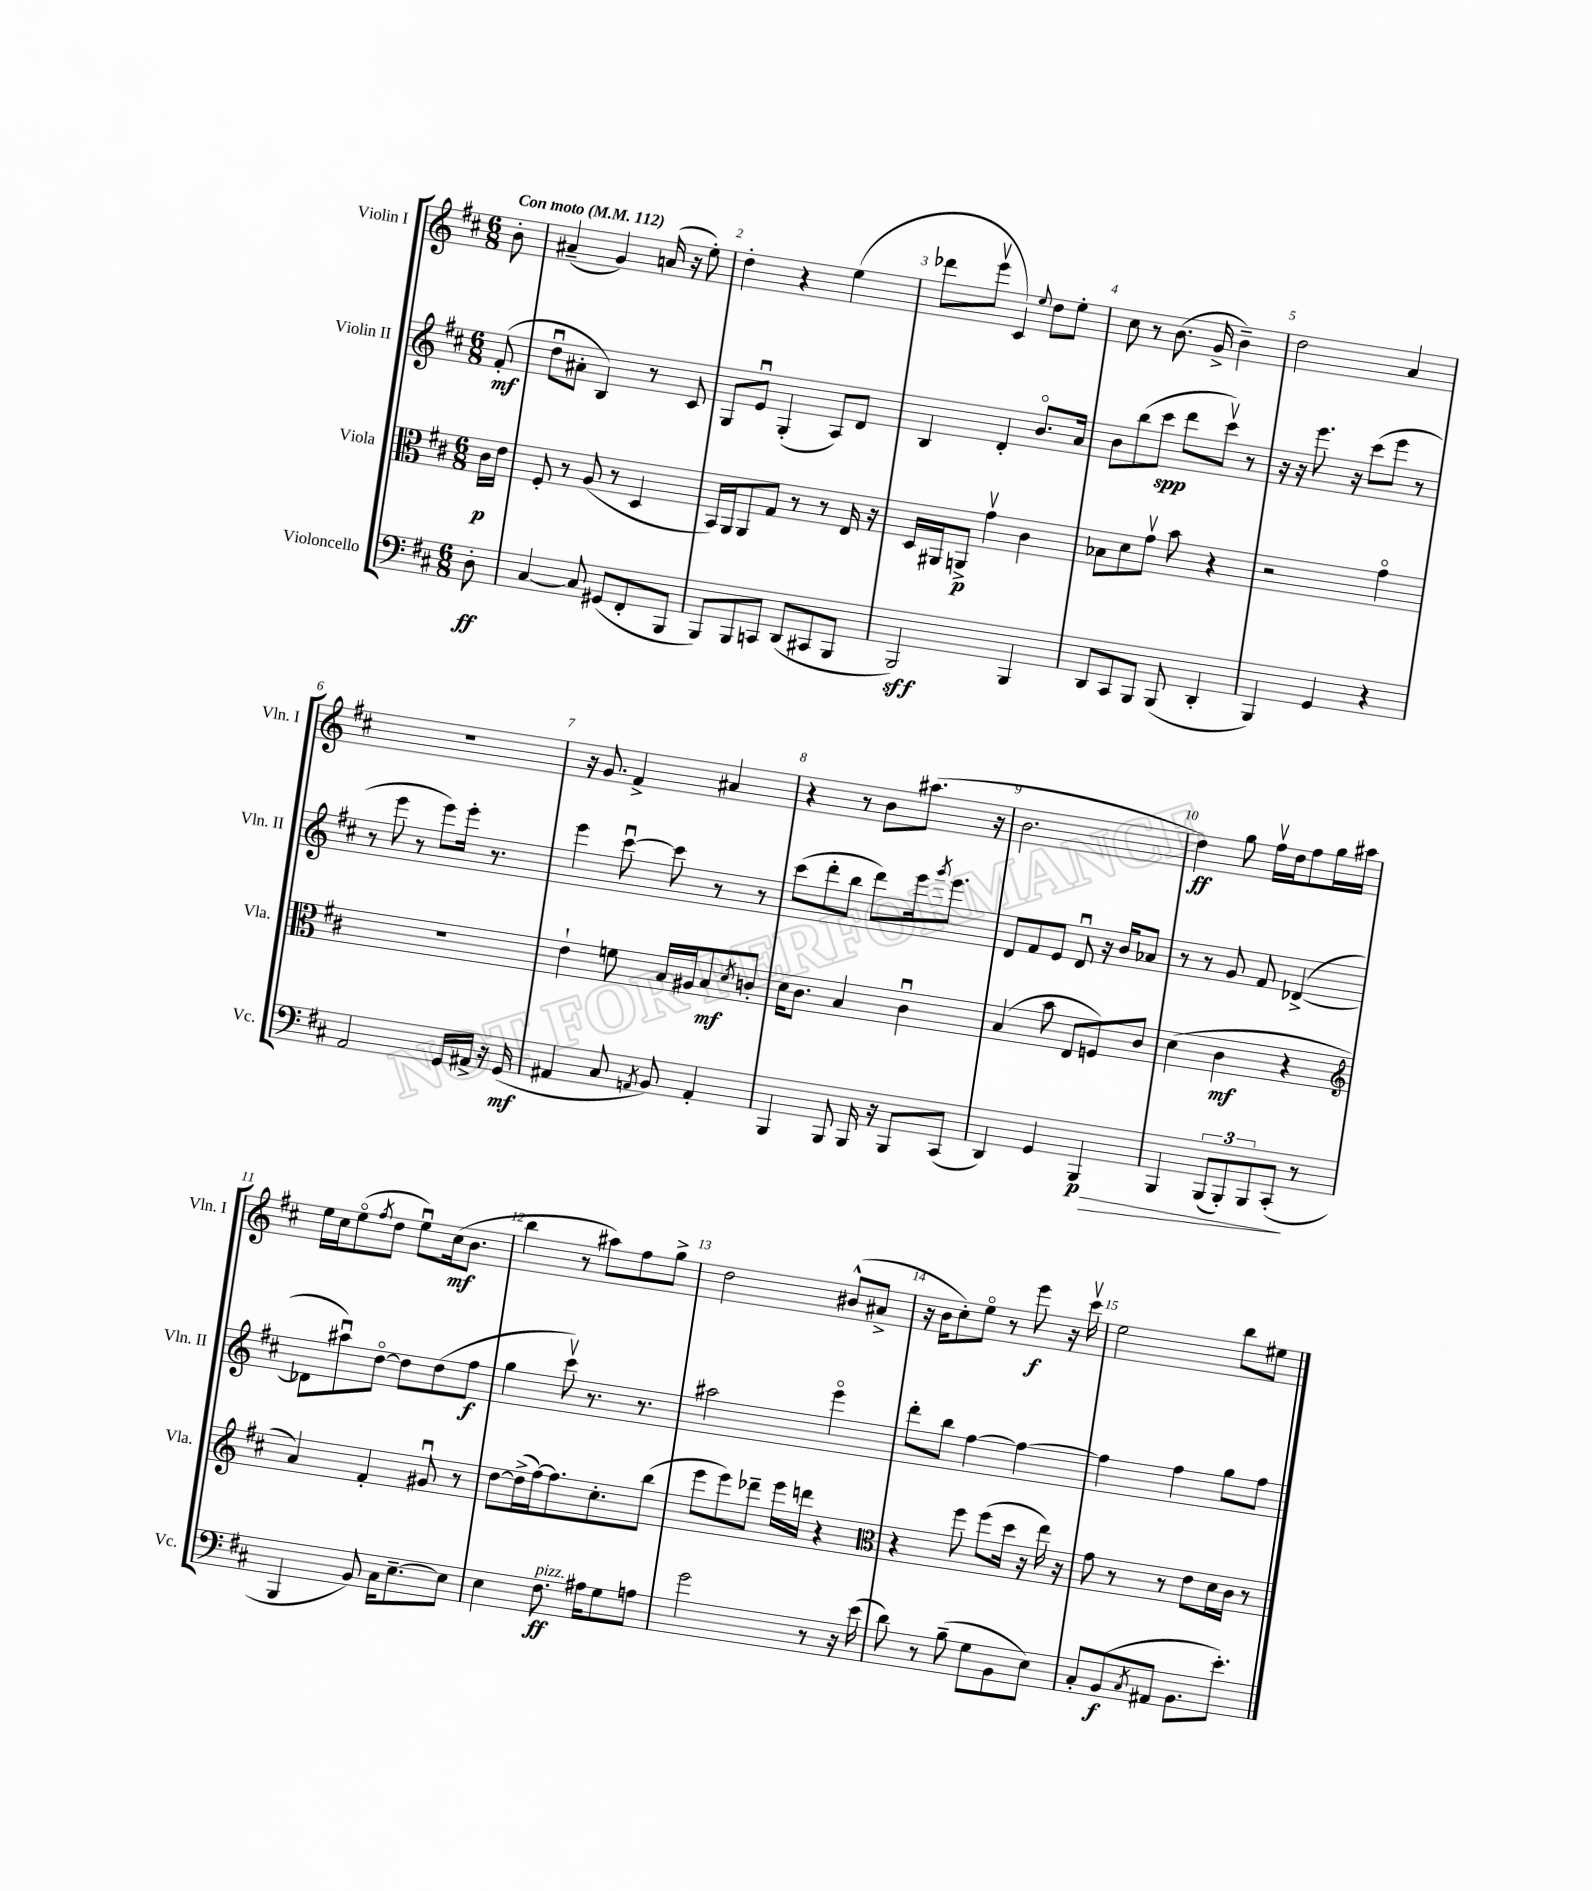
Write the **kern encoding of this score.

**kern	**kern	**kern	**kern
*staff4	*staff3	*staff2	*staff1
*clefF4	*clefC3	*clefG2	*clefG2
*k[f#c#]	*k[f#c#]	*k[f#c#]	*k[f#c#]
*M6/8	*M6/8	*M6/8	*M6/8
*MM112	*MM112	*MM112	*MM112
8D'\	16c#\LL	(8f#'/	8b'\
.	16e\JJ	.	.
=	=	=	=
[4C#/	8F#'/	8ddu\L	(4a#~/
.	8r	8a#'\J	.
8C#/]	(8A/	4B/)	4g/)
(8GG#/L	8r	.	.
8FF#'/	4D/	8r	(16a/
.	.	.	16r
8BBB/J	.	8c#/	8ee'\)
=	=	=	=
8BBB/L)	16BB/LL)	8G/L	4dd'\
.	16AA/J	.	.
8BBB/	8AA/	8eu/J	.
8CC/J	8G/J	(4G'/	4r
(8DD/L	8r	.	.
8CC#/	8r	8A/L)	(4ee\
8BBB/J	16E/	8d/J	.
.	16r	.	.
=	=	=	=
2BBB/)	16D/LL	4B/	8ddd-\L
.	16AA#/J	.	.
.	8AA^/J	.	8eeev\J
.	4gv\	4d'/	4c#/)
.	.	.	8qqee/
4BBB/	4c#\	8.bo/L	8dd\L
.	.	.	8ee'\J
.	.	16a/Jk	.
=	=	=	=
8DD/L	8B-\L	8b\L	8cc#\
8CC#/	8d\	(8bb\	8r
8BBB/J	8gv\J	8ccc#\J	(8.b\
(8BBB/	8b\	8ddd\L	.
.	.	.	16g^/
4DD'/	4r	8ccc#v\J)	4b~\)
.	.	8r	.
=	=	=	=
4BBB/)	2r	16r	2dd\
.	.	16r	.
.	.	8.eee\	.
4GG/	.	.	.
.	.	16r	.
.	.	(8ccc#\L	.
4r	4go\	8eee\J	4a/
.	.	8r	.
=	=	=	=
2AA/	2.r	8r	2.r
.	.	8eee\	.
.	.	8r	.
.	.	8eee\L)	.
16GG/LL	.	16eee'\Jk	.
16AA#^/JJ	.	8.r	.
16r	.	.	.
(16GG/	.	.	.
=	=	=	=
4AA#/	4e`\	4eee\	16r
.	.	.	8.g/
8C#/	8f\	[8ccc#u\	4f#^/
8qAA/	.	.	.
8BB/)	16B/LL	8ccc#\]	.
.	16A#/J	.	.
4AA'/	8B/	8r	4a#/
.	8qd/	.	.
.	8c'/J	8r	.
=	=	=	=
4BBB/	16d\LK	(8ccc#\L	4r
.	8.c#\J	.	.
.	.	8ddd'\	.
8BBB/	4B/	8bb\J	8r
16BBB/	.	8ddd\L)	8b\L
16r	.	.	.
8BBB/L	4c#u\	16eee\k	(8.aa#\J
.	.	8qggg/	.
.	.	8.eee\J	.
(8CC#/J	.	.	.
.	.	.	16r
=	=	=	=
4DD/)	(4B/	8d/L	2.b\
.	.	8f#/	.
4GG/	8b\	8e/J	.
.	8E/L	8du/	.
4BBB/	8F/)	16r	.
.	.	16b/LK	.
.	8c#/J	8a-/J	.
=	=	=	=
4BBB/	(4d\	8r	4dd\)
.	.	8r	.
(12BBB/L	4c#\	8g/	8gg\
12BBB'/)	.	.	.
.	.	8f#/	16ff#v\LL
12BBB/	.	.	.
.	.	.	16dd\J
(8CC#'/J	4r	([4d-^/	8ff#\
8r	.	.	16gg\L
.	.	.	16aa#\JJ
=	=	=	=
*	*clefG2	*	*
4BBB/	4a/)	8d-\]L	16ee\LL
.	.	.	16cc#\J
.	.	8aa#u\)	(8eeo\
.	.	.	8qff#/
8BB/)	4f#'/	[8ddo\J	8dd\J
16C#\LK	.	8dd\]L	8eeu\L)
[8.E~\	.	.	.
.	8g#u/	(8dd\	(16cc#\k
.	.	.	8.b\J
8E\]J	8r	8ff#\J	.
=	=	=	=
4E\	[8dd\L	4gg\	4bb\
.	(16dd^\]L	.	.
.	[16ff#\J)	.	.
8.F#\	8.ff#\]	8ccc#v\)	8r
.	.	8.r	8aa#\L)
16A#\LK	8.cc#'\	.	.
8G\	.	.	8ff#\
.	.	8.r	.
8A\J	(8bb\J	.	8gg^\J
=	=	=	=
2g\	8eee\L	2aa#\	2dd\
.	8eee\)	.	.
.	8ddd-~\J	.	.
.	16eee\LL	.	.
.	16ddd\JJ	.	.
8r	4r	4eeeo\	(8b#^^/L
16r	.	.	8a#^/J
(16e\	.	.	.
=	=	=	=
*	*clefC3	*	*
8d\)	4r	8ddd'\L	16r
.	.	.	16b\LK
8r	.	8bb\J	8cc#'\)
(8B~\	8ff#\	[4ff#\	8eeo\J
8G\L	(8ff#\L	.	8r
8BB\	16dd\Jk	4ff#\_	8eee\
.	16r	.	.
8E\J)	16ee\)	.	16r
.	16r	.	16ccc#v\
=	=	=	=
8C#'/L	8g\	4ff#\]	2ee\
(8BB/	8r	.	.
8qC#/	.	.	.
8AA#/J	8r	4ff#\	.
8.BB\L	8e\L	.	.
.	16d\L	8gg\L	8bb\L
8.e'\J)	16c#\JJ	.	.
.	8r	8ff#\J	8ee#\J
==	==	==	==
*-	*-	*-	*-
